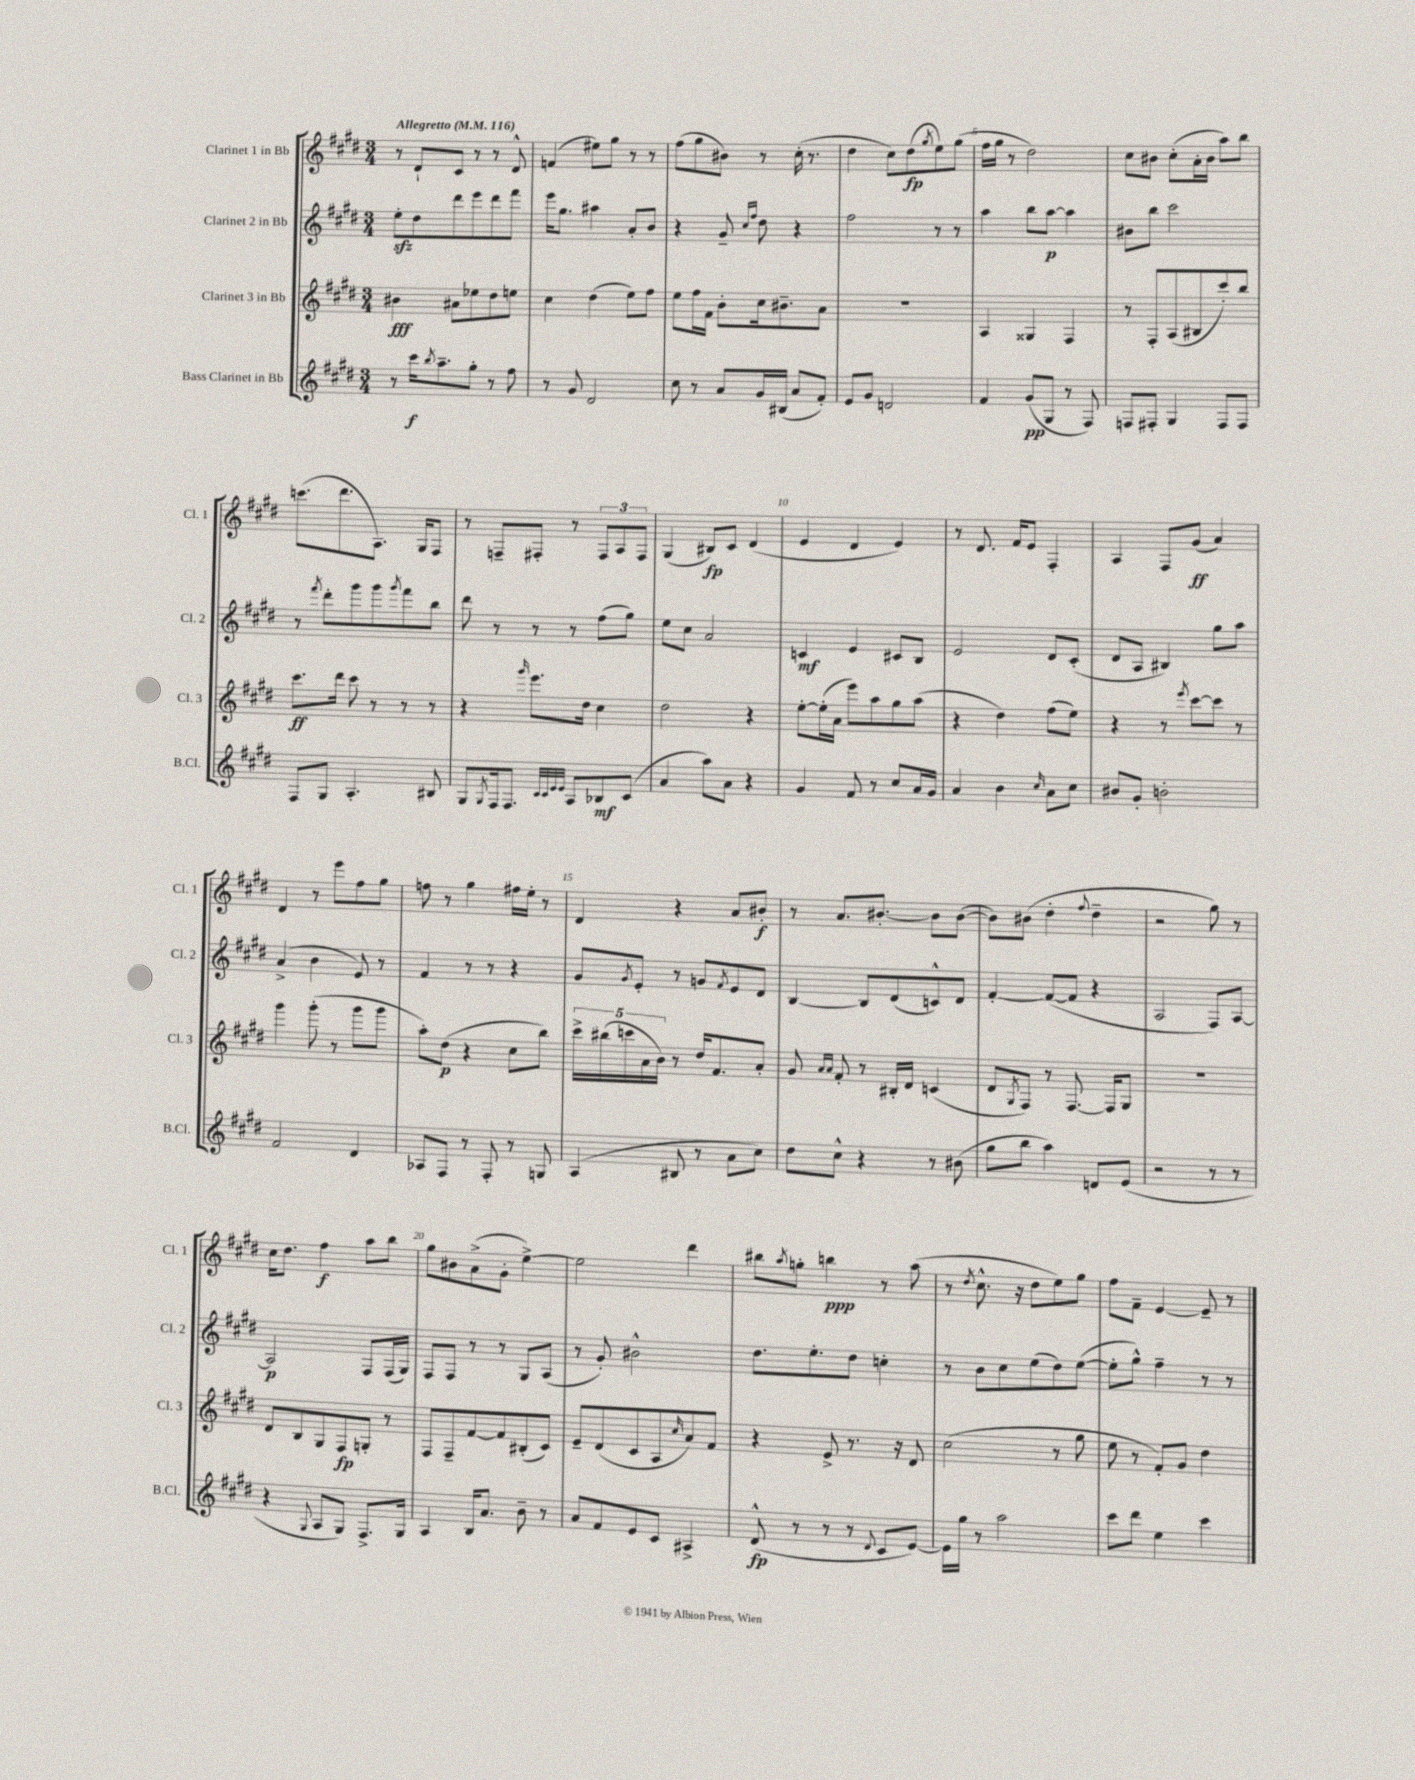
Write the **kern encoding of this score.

**kern	**dynam	**kern	**dynam	**kern	**dynam	**kern	**dynam
*part4	*part4	*part3	*part3	*part2	*part2	*part1	*part1
*staff4	*staff4	*staff3	*staff3	*staff2	*staff2	*staff1	*staff1
*I"Bass Clarinet in Bb	*	*I"Clarinet 3 in Bb	*	*I"Clarinet 2 in Bb	*	*I"Clarinet 1 in Bb	*
*I'B.Cl.	*	*I'Cl. 3	*	*I'Cl. 2	*	*I'Cl. 1	*
*clefG2	*	*clefG2	*	*clefG2	*	*clefG2	*
*k[f#c#g#d#]	*	*k[f#c#g#d#]	*	*k[f#c#g#d#]	*	*k[f#c#g#d#]	*
*M3/4	*	*M3/4	*	*M3/4	*	*M3/4	*
*MM116	*	*MM116	*	*MM116	*	*MM116	*
=1	=1	=1	=1	=1	=1	=1	=1
!	!	!	!	!	!	!LO:TX:a:B:t=Allegretto	!
8r	.	4b#X\	fff	8eezz'\L	.	8r	.
16ccc#\KL	f	.	.	8dd#\	.	8d#`/L	.
8qbb/	.	.	.	.	.	.	.
8.aa~\	.	.	.	.	.	.	.
.	.	8a#X\L	.	8ddd#\	.	8c#/J	.
8gg#'\J	.	8ee-X\	.	8eee\	.	8r	.
8r	.	8dd#\	.	8ddd#\	.	8r	.
8ff#\	.	8een\J	.	8fff#\J	.	8d#^^/	.
=2	=2	=2	=2	=2	=2	=2	=2
8r	.	4cc#\	.	16eee\KL	.	(4fn/	.
.	.	.	.	8.gg#\J	.	.	.
8g#/	.	.	.	.	.	.	.
2d#/	.	(4dd#\	.	4aa#X\	.	8ee#X\L)	.
.	.	.	.	.	.	8gg#\J	.
.	.	8ee\L)	.	8a'/L	.	8r	.
.	.	8ff#\J	.	8b/J	.	8r	.
=3	=3	=3	=3	=3	=3	=3	=3
8cc#\	.	8ee\L	.	4r	.	(8ff#\L	.
8r	.	16ff#\L	.	.	.	8gg#\	.
.	.	16f#\JJ	.	.	.	.	.
8a/L	.	8b'\L	.	8g#~/	.	8b#X\J)	.
.	.	.	.	16qqcc#/LL	.	.	.
.	.	.	.	16qqff#/JJ	.	.	.
16g#/L	.	16cc#\k	.	8dd#\	.	8r	.
(16B#X/JJ	.	8.b#X~\	.	.	.	.	.
8a/L	.	.	.	4r	.	(16cc#'\	.
.	.	.	.	.	.	8.r	.
8f#'/J)	.	8a\J	.	.	.	.	.
=4	=4	=4	=4	=4	=4	=4	=4
8e/L	.	2.r	.	2ff#\	.	4dd#\	.
8g#/J	.	.	.	.	.	.	.
2dn/	.	.	.	.	.	8cc#\L)	.
.	.	.	.	.	.	(8dd#\	fp
.	.	.	.	.	.	8qgg#/	.
.	.	.	.	8r	.	8ee\)	.
.	.	.	.	8r	.	(8gg#\J	.
=5	=5	=5	=5	=5	=5	=5	=5
4f#/	.	4A/	.	4aa\	.	16ff#\LL	.
.	.	.	.	.	.	16gg#\JJ	.
.	.	.	.	.	.	8r	.
(8g#/L	pp	4G##X/	.	8bb\L	.	2dd#\)	.
8G#/J	.	.	.	[8aa\J	p	.	.
8r	.	4F#/	.	4aa\]	.	.	.
8F#/)	.	.	.	.	.	.	.
=6	=6	=6	=6	=6	=6	=6	=6
8Fn/L	.	8r	.	8b#X\L	.	8cc#\L	.
8F#X'/J	.	8F#'/L	.	8bb\J	.	8b#X\J	.
4G#/	.	(8A/	.	2ccc#\	.	(8cc#'\L	.
.	.	8B#X/	.	.	.	16a'\L	.
.	.	.	.	.	.	16b#\JJ	.
8F#/L	.	8ccc#'/)	.	.	.	8aa\L)	.
8F#/J	.	8bb/J	.	.	.	8bb\J	.
!!LO:LB:g=z
=7	=7	=7	=7	=7	=7	=7	=7
8F#/L	.	8.ccc#\L	ff	8r	.	(8.cccn\L	.
.	.	.	.	8qfff#/	.	.	.
8G#/J	.	.	.	8ddd#'\L	.	.	.
.	.	16ddd#\Jk	.	.	.	8.ddd#\	.
4.A'/	.	8ccc#\	.	8ggg#\	.	.	.
.	.	8r	.	8ggg#\	.	8.A\J)	.
.	.	.	.	8qggg#/	.	.	.
.	.	8r	.	8fff#\	.	.	.
.	.	.	.	.	.	16G#/KL	.
8B#X/	.	8r	.	8bb\J	.	8F#/J	.
=8	=8	=8	=8	=8	=8	=8	=8
8G#/L	.	4r	.	8ddd#\	.	8r	.
8qG#/	.	.	.	.	.	.	.
16F#/k	.	.	.	8r	.	8Fn~/L	.
8.F#/J	.	.	.	.	.	.	.
.	.	16qqggg#/	.	.	.	.	.
.	.	8.eee\L	.	8r	.	8F#X'/J	.
32qqc#/LLL	.	.	.	.	.	.	.
32qqc#/	.	.	.	.	.	.	.
32qqe/	.	.	.	.	.	.	.
32qqe/JJJ	.	.	.	.	.	.	.
8A/L	.	.	.	8r	.	8r	.
.	.	16dd#\Jk	.	.	.	.	.
8B-X/	mf	4cc#\	.	(8ff#\L	.	12F#/L	.
.	.	.	.	.	.	12A/	.
(8c#/J	.	.	.	8gg#\J)	.	.	.
.	.	.	.	.	.	12F#/J	.
=9	=9	=9	=9	=9	=9	=9	=9
4a/	.	2dd#\	.	8ee\L	.	(4G#/	.
.	.	.	.	8cc#\J	.	.	.
8aa\L)	.	.	.	2a/	.	8B#X/L)	fp
8a\J	.	.	.	.	.	8c#/J	.
4r	.	4r	.	.	.	(4d#/	.
=10	=10	=10	=10	=10	=10	=10	=10
4g#/	.	[8ee'\L	.	4cn/	mf	4e/	.
.	.	(16ee'\L]	.	.	.	.	.
.	.	16a\JJ	.	.	.	.	.
8f#/	.	8eee\L)	.	4e/	.	4d#/	.
8r	.	8aa\	.	.	.	.	.
8cc#/L	.	8gg#\	.	8c#X/L	.	4e/)	.
16a/L	.	(8aa\J	.	8B/J	.	.	.
16g#/JJ	.	.	.	.	.	.	.
=11	=11	=11	=11	=11	=11	=11	=11
4a/	.	4r	.	2e/	.	8r	.
.	.	.	.	.	.	8.d#/	.
4b\	.	4dd#\)	.	.	.	.	.
.	.	.	.	.	.	16f#/KL	.
.	.	.	.	.	.	8e/J	.
16qqcc#/	.	.	.	.	.	.	.
8a\L	.	(8ff#\L	.	8d#/L	.	4F#'/	.
8cc#\J	.	8ee\J)	.	(8c#'/J	.	.	.
=12	=12	=12	=12	=12	=12	=12	=12
8b#X/L	.	4r	.	8d#/L	.	4A/	.
8g#'/J	.	.	.	8A/J	.	.	.
2bn'\	.	8r	.	4B#X/)	.	8F#/L	.
.	.	8qeee/	.	.	.	.	.
.	.	[8ccc#\L	.	.	.	(8g#/J	ff
.	.	8ccc#\J]	.	8gg#\L	.	4a/)	.
.	.	8r	.	8aa\J	.	.	.
!!LO:LB:g=z
=13	=13	=13	=13	=13	=13	=13	=13
2f#/	.	4ggg#\	.	(4a^/	.	4d#/	.
.	.	(8ggg#'\	.	4b\	.	8r	.
.	.	8r	.	.	.	8eee\L	.
4d#/	.	8ggg#\L	.	8e/)	.	8ff#\	.
.	.	8ggg#\J	.	8r	.	8gg#\J	.
=14	=14	=14	=14	=14	=14	=14	=14
8A-X/L	.	8aa'\L)	.	4f#/	.	8ffn\	.
8F#/J	.	(8dd#\J	p	.	.	8r	.
8r	.	4r	.	8r	.	4gg#\	.
8F#'/	.	.	.	8r	.	.	.
8r	.	8cc#\L	.	4r	.	16ff#X\LL	.
.	.	.	.	.	.	16ee'\JJ	.
8Gn/	.	8bb\J)	.	.	.	8r	.
=15	=15	=15	=15	=15	=15	=15	=15
(4A/	.	20ccc#^\LL	.	8g#/L	.	4d#/	.
.	.	(20bb#X\	.	.	.	.	.
.	.	20cccn\	.	.	.	.	.
.	.	.	.	8qg#/	.	.	.
.	.	.	.	8e'/J	.	.	.
.	.	20a\	.	.	.	.	.
.	.	20b\JJ)	.	.	.	.	.
8B#X/	.	8r	.	8r	.	4r	.
8r	.	16dd#/KL	.	8gn/L	.	.	.
.	.	8.f#/	.	.	.	.	.
.	.	.	.	8qf#/	.	.	.
8a\L	.	.	.	8e/	.	8a/L	.
8cc#\J)	.	8a'/J	.	8d#/J	.	8b#X'/J	f
=16	=16	=16	=16	=16	=16	=16	=16
8dd#\L	.	8g#/	.	[4B/	.	8r	.
.	.	16qqa/LL	.	.	.	.	.
.	.	16qqa/JJ	.	.	.	.	.
8cc#^^\J	.	8f#'/	.	.	.	8.a/L	.
4r	.	8r	.	8B/L]	.	.	.
.	.	.	.	.	.	[8.b#X'/J	.
.	.	16B#X'/LL	.	(8d#/	.	.	.
.	.	16d#/JJ	.	.	.	.	.
8r	.	(4cn/	.	8cn^^/)	.	8b#\L]	.
(8b#X\	.	.	.	8d#/J	.	([8b#\J	.
=17	=17	=17	=17	=17	=17	=17	=17
8gg#\L	.	8d#/L	.	[4f#'/	.	8b#\L])	.
.	.	8qG#/	.	.	.	.	.
8bb\J	.	8F#/J)	.	.	.	(8b#X\J	.
4aa\)	.	8r	.	(8f#/L_	.	4dd#'\	.
.	.	[8.F#/	.	8f#/J]	.	.	.
.	.	.	.	.	.	8qqff#/	.
8dn/L	.	.	.	4r	.	4dd#~\	.
.	.	16F#/KL]	.	.	.	.	.
(8e/J	.	8G#/J	.	.	.	.	.
=18	=18	=18	=18	=18	=18	=18	=18
2r	.	2.r	.	2A/	.	2r	.
8r	.	.	.	8F#/L)	.	8gg#\)	.
8r	.	.	.	[8A/J	.	8r	.
!!LO:LB:g=z
=19	=19	=19	=19	=19	=19	=19	=19
4r	.	8d#/L	.	2A/]	p	16cc#\KL	.
.	.	.	.	.	.	8.dd#\J	.
.	.	8B/	.	.	.	.	.
8qqG#/	.	.	.	.	.	.	.
8A/L	.	8G#/	.	.	.	4ff#\	f
8G#/J)	.	8F#/	fp	.	.	.	.
8.F#^/L	.	8Gn'/J	.	8F#/L	.	8aa\L	.
.	.	8r	.	(16F#/L	.	8bb\J	.
16G#/Jk	.	.	.	16G#/JJ)	.	.	.
=20	=20	=20	=20	=20	=20	=20	=20
4A/	.	8F#/L	.	8F#/L	.	8gg#\L	.
.	.	8F#~/	.	8F#/J	.	8b#X\	.
16B/KL	.	[8f#/	.	8r	.	(8a^\	.
8.a/J	.	.	.	.	.	.	.
.	.	8f#/]	.	8r	.	8g#'\J	.
8b~\	.	(8B#X'/	.	8G#/L	.	[4ee^\)	.
8r	.	8c#/J)	.	(8A/J	.	.	.
=21	=21	=21	=21	=21	=21	=21	=21
8a/L	.	8e~/L	.	8r	.	2ee\]	.
8f#/	.	(8d#/	.	8g#'/)	.	.	.
8e/	.	8c#/	.	2b#X^^\	.	.	.
8c#/J	.	8A/	.	.	.	.	.
.	.	16qqcc#/	.	.	.	.	.
4A#X^/	.	8a/)	.	.	.	4ddd#\	.
.	.	8f#/J	.	.	.	.	.
=22	=22	=22	=22	=22	=22	=22	=22
(8d#^^/	fp	4r	.	8.dd#\L	.	8bb#X\L	.
.	.	.	.	.	.	8qaa/	.
8r	.	.	.	.	.	8ggn'\J	.
.	.	.	.	8.ee'\	.	.	.
8r	.	8e^/	.	.	.	4bbn\	ppp
8r	.	8.r	.	8dd#\J	.	.	.
8qqd#/	.	.	.	.	.	.	.
8c#/L	.	.	.	4ccn'\	.	8r	.
.	.	16r	.	.	.	.	.
[8e/J)	.	8d#/	.	.	.	(8aa\	.
=23	=23	=23	=23	=23	=23	=23	=23
16e\LL]	.	(2cc#\	.	8r	.	8r	.
16gg#\JJ	.	.	.	.	.	.	.
.	.	.	.	.	.	8qdd#/	.
8r	.	.	.	8b\L	.	8.cc#^^\	.
2aa\	.	.	.	8cc#\	.	.	.
.	.	.	.	.	.	16r	.
.	.	.	.	(8ee\	.	8dd#\L	.
.	.	8r	.	8dd#\)	.	8ee\)	.
.	.	8gg#\	.	([8ee\J	.	8gg#\J	.
=24	=24	=24	=24	=24	=24	=24	=24
8ccc#\L	.	8ee\	.	8ee'\L]	.	8ff#\L	.
8ddd#\J	.	8r	.	8gg#^^\J)	.	8f#~\J	.
4ee\	.	8f#'/L)	.	4ff#~\	.	[4e/	.
.	.	8g#/J	.	.	.	.	.
4ccc#\	.	4dd#\	.	8r	.	8e~/]	.
.	.	.	.	8r	.	8r	.
==	==	==	==	==	==	==	==
*-	*-	*-	*-	*-	*-	*-	*-
